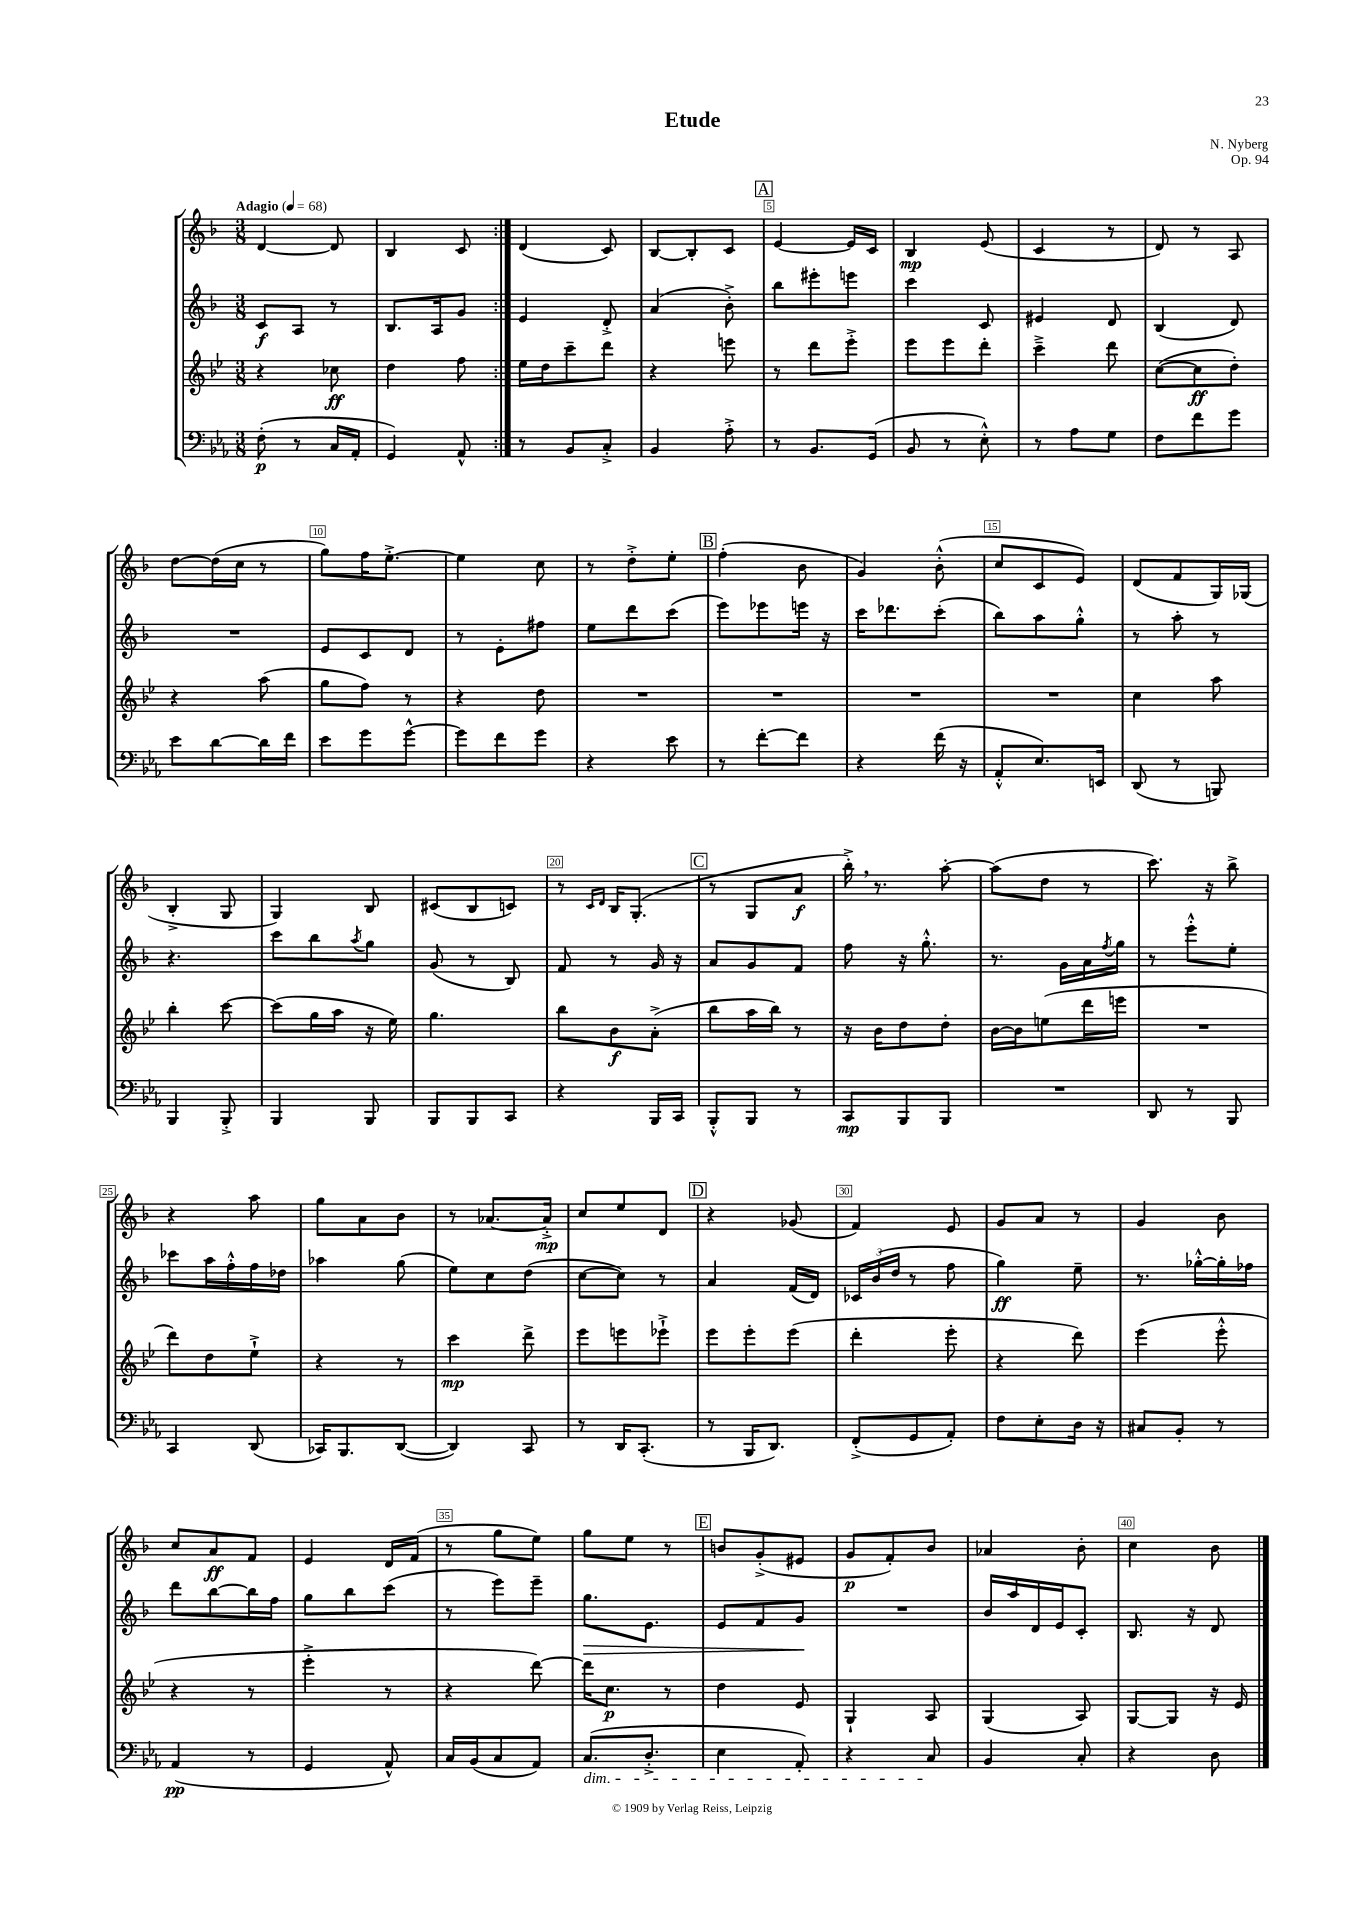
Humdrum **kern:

**kern	**kern	**kern	**kern
*staff4	*staff3	*staff2	*staff1
*clefF4	*clefG2	*clefG2	*clefG2
*k[b-e-a-]	*k[b-e-]	*k[b-]	*k[b-]
*M3/8	*M3/8	*M3/8	*M3/8
*MM68	*MM68	*MM68	*MM68
(8F'\	4r	8c/L	[4d/
8r	.	8A/J	.
16C/LL	8cc-\	8r	8d/]
16AA-'/JJ	.	.	.
=	=	=	=
4GG/)	4dd\	8.B-/L	4B-/
.	.	16A/k	.
8AA-^^/	8ff\	8g/J	8c/
=:|!	=:|!	=:|!	=:|!
8r	16ee-\LL	4e/	(4d/
.	16dd\J	.	.
8BB-/L	8ccc~\	.	.
8C'^/J	8ddd\J	8d'^/	8c/)
=	=	=	=
4BB-/	4r	(4a/	[8B-/L
.	.	.	8B-'/]
8A-'^\	8eee\	8b-'^\)	8c/J
=	=	=	=
8r	8r	8bb-\L	[4e/
8.BB-/L	8ddd\L	8eee#'\	.
.	8eee-'^\J	8eee\J	16e/]LL
(16GG/Jk	.	.	16c/JJ
=	=	=	=
8BB-/	8eee-\L	4ccc\	4B-/
8r	8eee-\	.	.
8E-'^^\)	8ddd'\J	8c/	(8e/
=	=	=	=
8r	4ccc~^\	4e#/	4c/
8A-\L	.	.	.
8G\J	8ddd\	8d/	8r
=	=	=	=
8F\L	([8cc\L	(4B-/	8d/)
8f\	8cc\]	.	8r
8g\J	8dd'\J)	8d/)	8A/
=	=	=	=
8e-\L	4r	4.r	[8dd\L
[8d\	.	.	(16dd\]L
.	.	.	16cc\JJ
16d\]L	(8aa\	.	8r
16f\JJ	.	.	.
=	=	=	=
8e-\L	8gg\L	8e/L	8gg\L)
8g\	8ff\J)	8c/	16ff\K
.	.	.	[8.ee'^\J
[8g^^\J	8r	8d/J	.
=	=	=	=
8g\]L	4r	8r	4ee\]
8f\	.	8e'\L	.
8g\J	8dd\	8ff#\J	8cc\
=	=	=	=
4r	4.r	8ee\L	8r
.	.	8ddd\	8dd'^\L
8e-\	.	(8ccc\J	8ee'\J
=	=	=	=
8r	4.r	8eee\L)	(4ff'\
[8f'\L	.	8eee-\	.
8f\]J	.	16eee\Jk	8b-\
.	.	16r	.
=	=	=	=
4r	4.r	16ccc\LK	4g/)
.	.	8.ddd-\	.
(16f\	.	(8ccc'\J	(8b-'^^\
16r	.	.	.
=	=	=	=
8AA-'^^/L	4.r	8bb-\L)	8cc/L
8.E-/)	.	8aa\	8c/
.	.	8gg'^^\J	8e/J)
16EE/Jk	.	.	.
=	=	=	=
(8DD/	4cc\	8r	(8d/L
8r	.	8aa'\	8f/
8BBB/)	8aa\	8r	16G/L)
.	.	.	(16G-/JJ
=	=	=	=
4BBB-/	4bb-'\	4.r	4B-'^/
8BBB-'^/	[8ccc\	.	8G/
=	=	=	=
4BBB-/	(8ccc\]L	8ccc\L	4G/)
.	16gg\L	8bb-\	.
.	16aa\JJ	.	.
.	.	8qaa/	.
8BBB-/	16r	8gg\J	8B-/
.	16ee-\)	.	.
=	=	=	=
8BBB-/L	4.gg\	(8g/	(8c#/L
8BBB-/	.	8r	8B-/
8CC/J	.	8B-/)	8c/J)
=	=	=	=
4r	8bb-\L	8f/	8r
.	.	.	16qqc/LL
.	.	.	16qqd/JJ
.	8b-\	8r	16B-/LK
.	.	.	(8.G'/J
16BBB-/LL	(8a'^\J	16g/	.
16CC/JJ	.	16r	.
=	=	=	=
8BBB-'^^/L	8bb-\L	8a/L	8r
8BBB-/J	16aa\L	8g/	8G/L
.	16bb-\JJ)	.	.
8r	8r	8f/J	8a/J
=	=	=	=
8CC/L	16r	8ff\	16bb-'^\)
.	16b-\LK	.	8.r
8BBB-/	8dd\	16r	.
.	.	8.gg'^^\	.
8BBB-/J	8dd'\J	.	[8aa'\
=	=	=	=
4.r	[16b-\LL	8.r	(8aa\]L
.	16b-\]J	.	.
.	(8ee\	.	8dd\J
.	.	16g\LL	.
.	16ddd\L	16a\	8r
.	.	8qff/	.
.	16eee\JJ	16gg\JJ	.
=	=	=	=
8DD/	4.r	8r	8.ccc\)
8r	.	8eee'^^\L	.
.	.	.	16r
8BBB-/	.	8ee'\J	8bb-^\
=	=	=	=
4CC/	8ddd\L)	8ccc-\L	4r
.	8dd\	16aa\L	.
.	.	16ff'^^\	.
(8DD/	8ee-`^\J	16ff\	8aa\
.	.	16dd-\JJ	.
=	=	=	=
16CC-/LK)	4r	4aa-\	8gg\L
8.BBB-/	.	.	.
.	.	.	8a\
([8DD/J	8r	(8gg\	8b-\J
=	=	=	=
4DD/])	4ccc\	8ee\L)	8r
.	.	8cc\	[8.a-/L
8CC/	8ddd^\	(8dd\J	.
.	.	.	16a-'^/]Jk
=	=	=	=
8r	8eee-\L	[8cc\L	8cc/L
16DD/LK	8eee\	8cc\]J)	8ee/
(8.CC'/J	.	.	.
.	8eee-`^\J	8r	8d/J
=	=	=	=
8r	8eee-\L	4a/	4r
16BBB-/LK	8eee-'\	.	.
8.DD/J)	.	.	.
.	(8eee-\J	(16f/LL	(8g-/
.	.	16d/JJ)	.
=	=	=	=
(8FF'^/L	4ddd'\	24c-/LL	4f/)
.	.	(24b-/	.
.	.	24dd/JJ	.
8GG/	.	8r	.
8AA-'/J)	8eee-'\	8ff\	8e/
=	=	=	=
8F\L	4r	4gg\)	8g/L
8E-'\	.	.	8a/J
16D\Jk	8ddd\)	8ee~\	8r
16r	.	.	.
=	=	=	=
8C#/L	(4eee-\	8.r	4g/
8BB-'/J	.	.	.
.	.	[16gg-'^^\LL	.
8r	8eee-'^^\	16gg-'\]	8b-\
.	.	16ff-\JJ	.
=	=	=	=
(4AA-/	4r	8ddd\L	8cc/L
.	.	[8bb-\	8a/
8r	8r	16bb-\]L	8f/J
.	.	16ff\JJ	.
=	=	=	=
4GG/	4eee-'^\	8gg\L	4e/
.	.	8bb-\	.
8AA-^^/)	8r	(8ccc\J	16d/LL
.	.	.	(16f/JJ
=	=	=	=
16C/LL	4r	8r	8r
(16BB-/J	.	.	.
8C/	.	8eee\L)	8gg\L
8AA-/J)	[8ddd\)	8eee~\J	8ee\J)
=	=	=	=
(8.C/L	16ddd\]LK	8.gg\L	8gg\L
.	8.cc\J	.	.
.	.	.	8ee\J
8.D'^/J	.	8.e\J	.
.	8r	.	8r
=	=	=	=
4E-\	4dd\	8e/L	8b/L
.	.	8f/	(8g'^/
8AA-'/)	8e-/	8g/J	8e#/J
=	=	=	=
4r	4G`/	4.r	8g/L
.	.	.	8f'/)
8C/	8A/	.	8b-/J
=	=	=	=
4BB-/	(4G/	16b-/LL	4a-/
.	.	16aa/	.
.	.	16d/	.
.	.	16e/J	.
8C'/	8A/)	8c'/J	8b-'\
=	=	=	=
4r	[8G/L	8.B-/	4cc\
.	8G/]J	.	.
.	.	16r	.
8D\	16r	8d/	8b-\
.	16e-/	.	.
==	==	==	==
*-	*-	*-	*-
